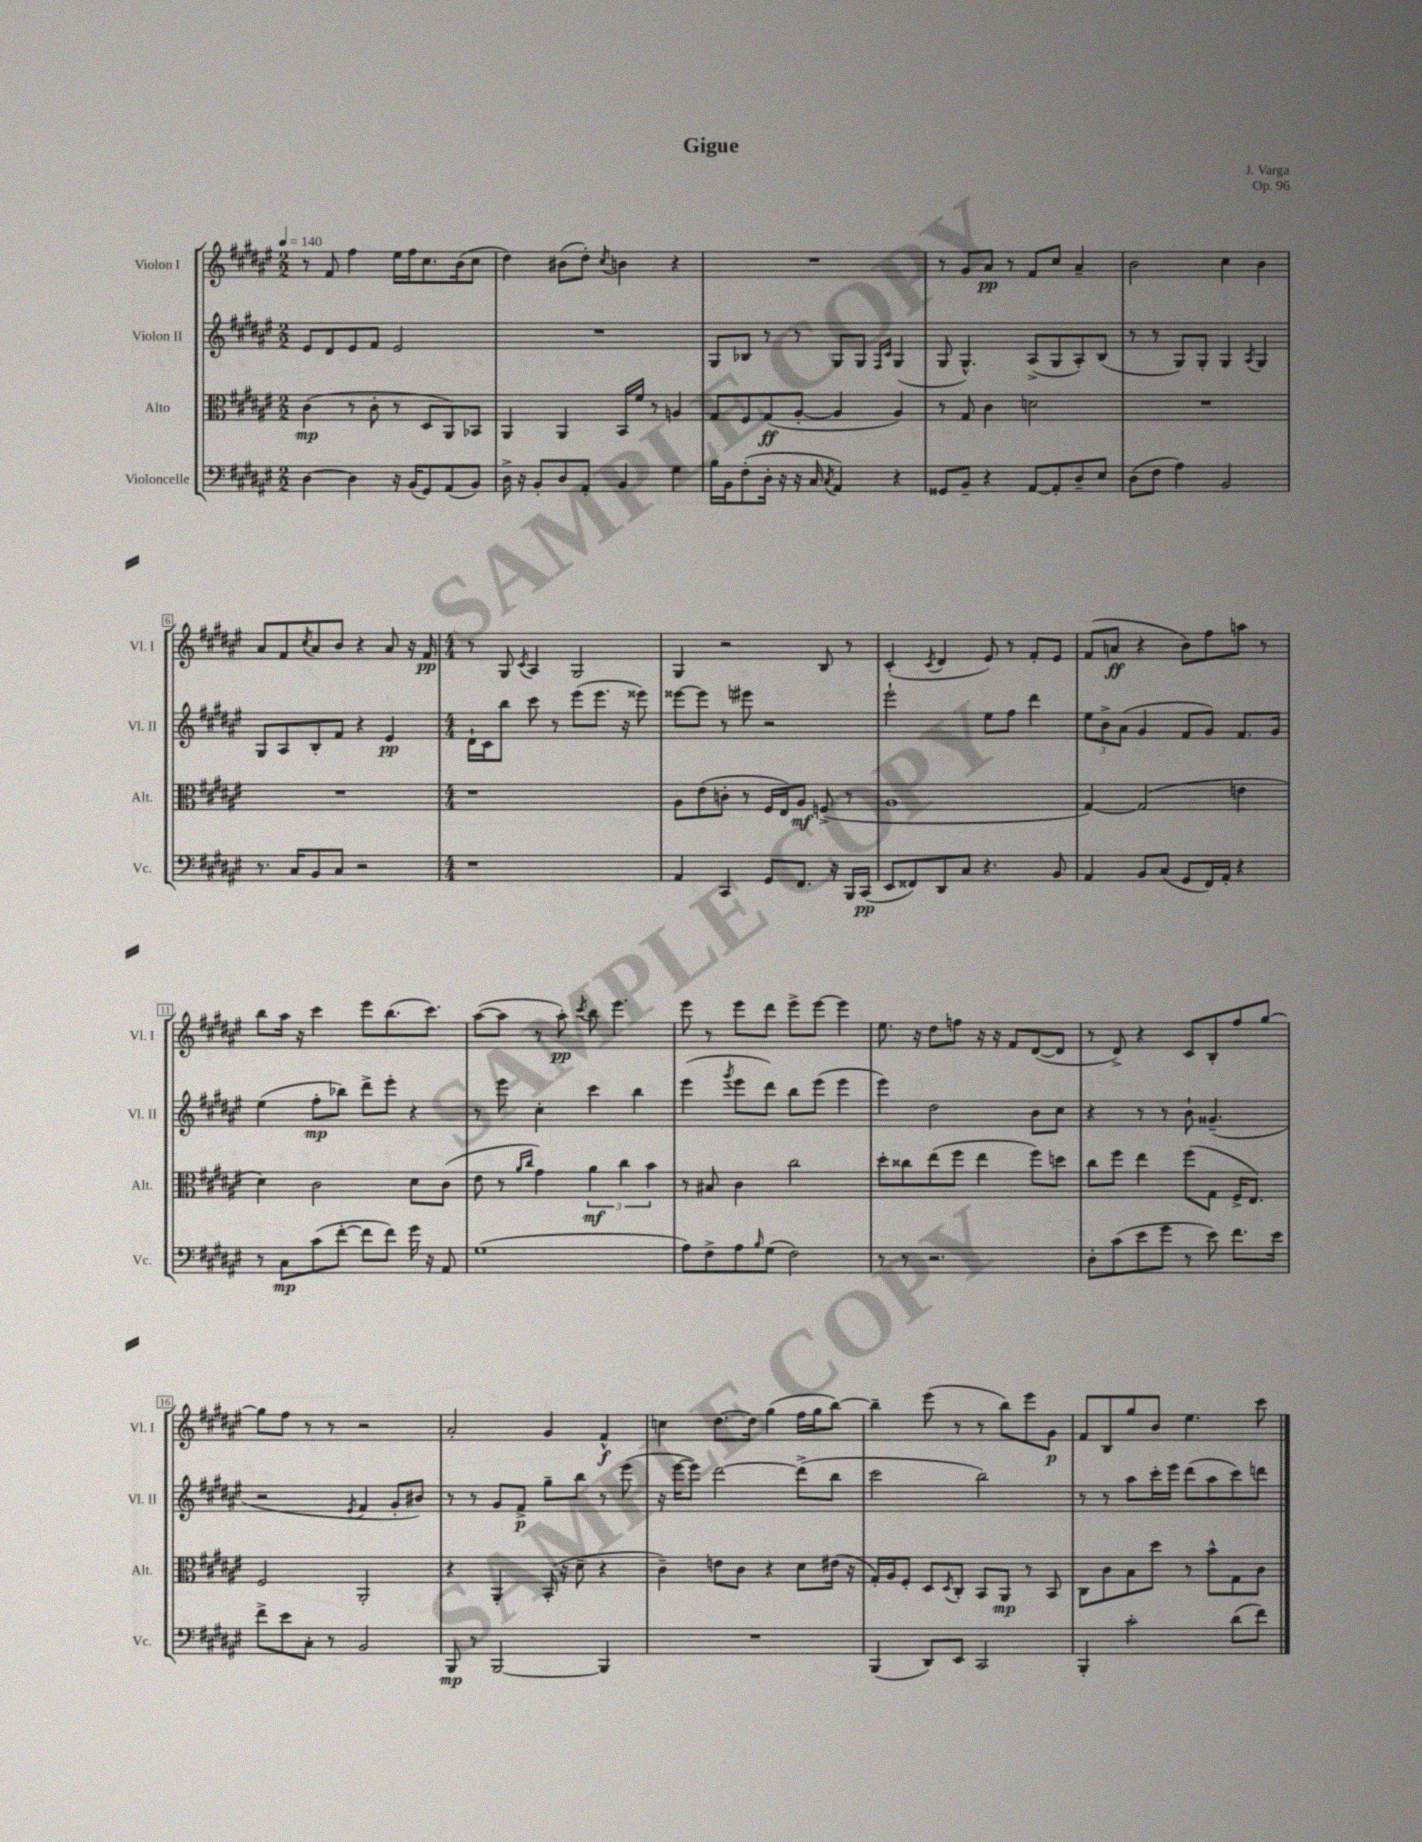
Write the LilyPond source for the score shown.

\header { title = "Gigue" composer = "J. Varga" opus = "Op. 96" }
<<
\new StaffGroup <<
\new Staff = "s0" \with { instrumentName = "Violon I" shortInstrumentName = "Vl. I" } {
    \clef treble \key fis \major \numericTimeSignature \time 2/2 \tempo 4 = 140
    r8 fis'8 fis''4 eis''16 fis''16 cis''8. b'16( cis''8 |
    dis''4) bis'8( dis''8-.) \acciaccatura { cis''8 } b'4 r4 |
    R1 |
    r8 gis'8 ais'8\pp r8 fis'8 cis''8 ais'4-- |
    b'2 cis''4 b'4 |
    ais'8 fis'8 \acciaccatura { cis''8 } ais'8 b'8 r4 ais'8 r16 fis'16\pp |
    \numericTimeSignature \time 4/4 r8 gis8 \acciaccatura { cis'8 } ais4 gis2 |
    gis4 r2 b8 r8 |
    cis'4-.( \acciaccatura { cis'8 } dis'4 eis'8) r8 fis'8-. eis'8 |
    fis'8( a'8\ff r4 b'8) fis''8 a''8 r8 |
    b''8 ais''16 r16 cis'''4 eis'''8 b''8.( cis'''8.) |
    ais''8~( ais''8 r8 ais''8-.\pp) \acciaccatura { cis'''8 } b''8 eis'''4. |
    eis'''8 r8 eis'''8 dis'''8 eis'''8-> eis'''8~ eis'''4 |
    eis''8. r16 dis''8 f''8 r16 r16 fis'8 dis'8~( dis'8 |
    r8 dis'8->) r4 cis'8 b8-. fis''8 gis''8~ |
    gis''8 fis''8 r8 r8 r2 |
    ais'2-. gis'4 fis'4-^\f |
    c''4 dis''8.~ dis''16 gis''4( fis''16 gis''16 b''8~) |
    b''4-- eis'''8( r8 r8 b''8) eis'''8 gis'8\p |
    fis'8 b8 gis''8 b'8 eis''4. cis'''8 \bar "|." |
}
\new Staff = "s1" \with { instrumentName = "Violon II" shortInstrumentName = "Vl. II" } {
    \clef treble \key fis \major \numericTimeSignature \time 2/2
    eis'8 dis'8 eis'8 fis'8 eis'2 |
    R1 |
    gis8 bes8 r8 r8 gis8 gis8 \grace { fis16 cis'16 } gis4( |
    gis8 gis4.-^) ais8->( gis8 ais8-.) b8( |
    r8 r8 gis8) gis8-. gis4 \acciaccatura { ais8 } gis4 |
    gis8 ais8 b8-. fis'8 r4 eis'4\pp |
    \numericTimeSignature \time 4/4 dis'16-! cis'16 b''8 cis'''8 r8 eis'''8( eis'''8. r16 eisis'''8) |
    eisis'''8~ eisis'''8 r8 eis'''8 r2 |
    eis'''2-! eis''8 fis''8 dis'''4 |
    \tuplet 3/2 { eis''8 b'8-> ais'8( } gis'4 fis'8 gis'8) fis'8. gis'16 |
    eis''4( fis''8-.\mp bes''8) dis'''8-> eis'''8-. r4 |
    r8 eis'''8 cis''4-. cis'''4 b''4 |
    eis'''4( \acciaccatura { gis'''8 } eis'''8 dis'''8) b''8 eis'''8( eis'''4 |
    eis'''4) dis''2 b'8 cis''8 |
    r4 r8 r8 b'8-! gisis'4.--( |
    r2 \acciaccatura { eis'8 } fis'4 gis'8-. bis'8) |
    r8 r8 gis'8 fis'8->\p gis''8-- b''8 r8 eis'''8( |
    r16 eis'''16~ eis'''8) dis'''2~ dis'''8->( b''8 |
    cis'''2 b''2) |
    r8 r8 ais''8 cis'''16-. eis'''16 dis'''8( ais''8 cis'''8) d'''8 \bar "|." |
}
\new Staff = "s2" \with { instrumentName = "Alto" shortInstrumentName = "Alt." } {
    \clef alto \key fis \major \numericTimeSignature \time 2/2
    cis'4\mp( r8 cis'8-. r8 dis8 ais,8) bes,8 |
    ais,4 ais,4 b,16 fis'16 r8 a4 |
    gis8 fis8 gis8\ff( ais8~-. ais4 ais4) |
    r8 gis8 cis'4 d'2 |
    R1 |
    R1 |
    \numericTimeSignature \time 4/4 r1 |
    ais8 eis'8( c'8-. r8 fis16 eis16) ais8\mf f8->( r8 |
    ais1 |
    gis4~) gis2( e'4 |
    dis'4) cis'2 dis'8 cis'8( |
    eis'8 r8 \grace { ais'16 cis''16 } gis'4) \tuplet 3/2 { ais'4\mf cis''4 b'4 } |
    r8 bis8 cis'4 cis''2 |
    dis''8-. cisis''8 eis''8( fis''8 eis''4 fis''8) d''8 |
    cis''8 fis''8 eis''4 fis''8( gis8 fis16-> eis8.) |
    fis2 ais,2-. |
    r4 ais,4-. b,16-.( r16 dis'8-- r4 |
    cis'4--) e'8 cis'8 r4 dis'8 eis'16( r16 |
    gis16-.) ais16 fis8-. dis8 \acciaccatura { dis8 } cis8-. b,8 ais,8\mp r8 b,8 |
    cis8 cis'8 b8 dis''8 r8 b'8-^ gis8 cis'8 \bar "|." |
}
\new Staff = "s3" \with { instrumentName = "Violoncelle" shortInstrumentName = "Vc." } {
    \clef bass \key fis \major \numericTimeSignature \time 2/2
    dis4~ dis4 r16 b,16( gis,8) ais,8( b,8) |
    dis16-> r16 b,8-. dis8 ais,8-. b,4 gis4 |
    b16 b,16 fis8-.( dis16-. r16 r16 cis16 \acciaccatura { cis8 } ais,4) r4 |
    gisis,8 b,8-- r4 ais,8~ ais,8-. dis8-- eis8 |
    dis8( fis8 ais4) b,2 |
    r8. cis16 b,8 cis8 r2 |
    \numericTimeSignature \time 4/4 r1 |
    ais,4 cis,4 gis,8 fis,8. r16 b,,16 cis,16\pp( |
    eis,8 fisis,8) dis,8 cis8 r4. b,8 |
    ais,4 b,8 cis8( gis,8 fis,16) ais,16-. r4 |
    r8 cis8\mp cis'8( fis'8~-. fis'8 fis'8) gis'16 r16 ais,8 |
    gis1( |
    ais8) fis8-> ais8 \grace { b16 } gis8( fis2) |
    r8 r8 r2. |
    dis8-. cis'8( eis'8 gis'8 r8 eis'8) fis'8. eis'16 |
    fis'8-> eis'8 cis8-. r8 b,2 |
    b,,8\mp r8 b,,2~ b,,4 |
    R1 |
    b,,4( dis,8) eis,8 cis,2 |
    b,,4-. cis'2-. dis'8( fis'8) \bar "|." |
}
>>
>>
\layout { \context { \Score \override BarNumber.stencil = #(make-stencil-boxer 0.1 0.3 ly:text-interface::print) } }
